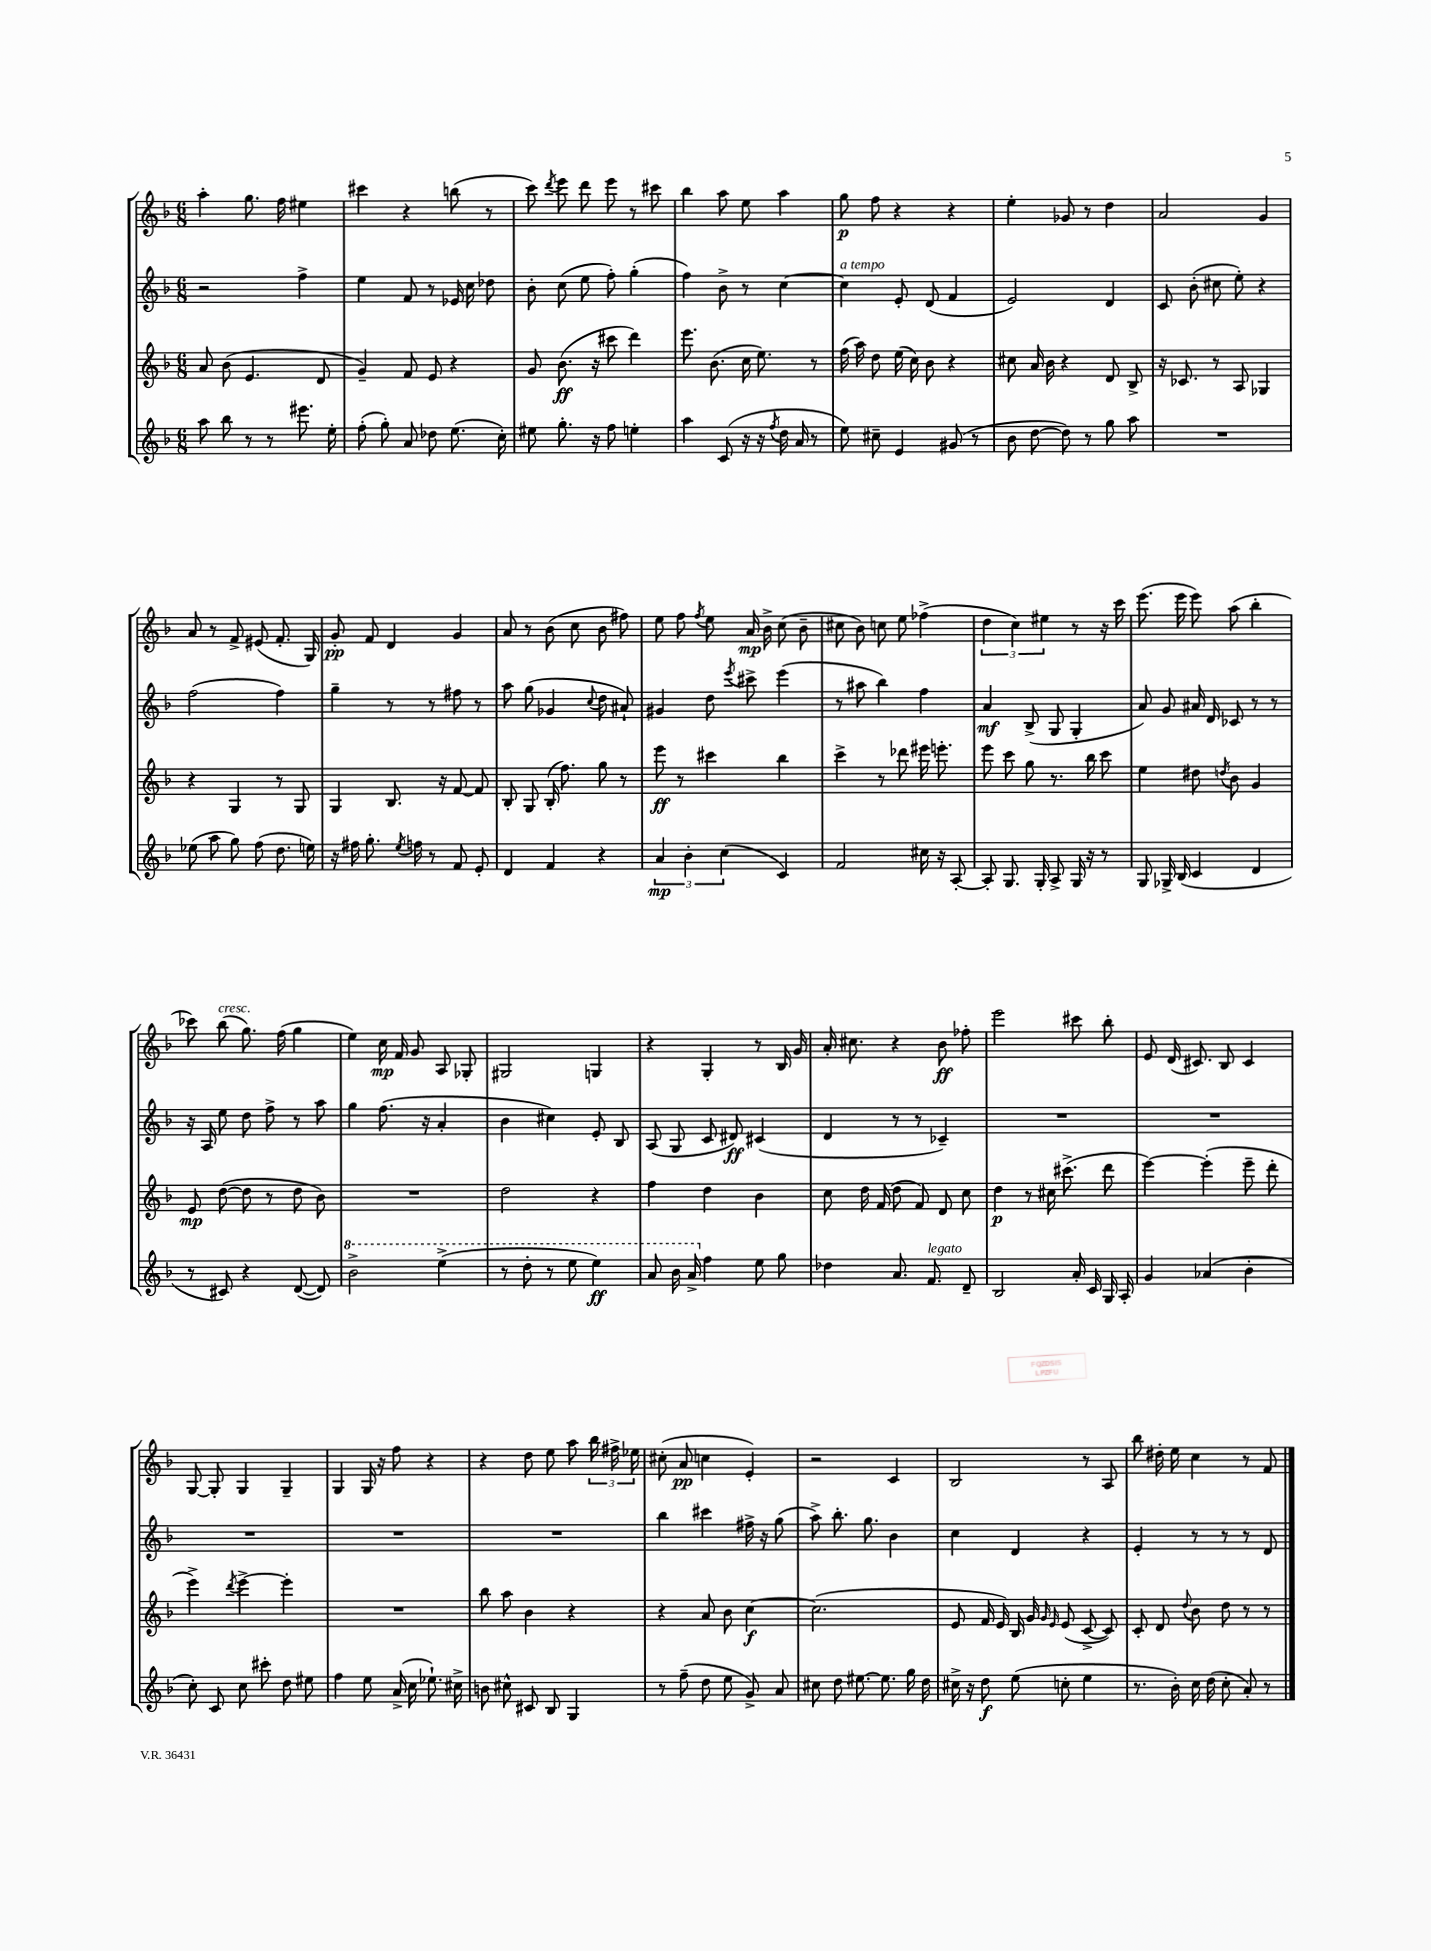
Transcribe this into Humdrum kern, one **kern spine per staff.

**kern	**kern	**kern	**kern
*staff4	*staff3	*staff2	*staff1
*clefG2	*clefG2	*clefG2	*clefG2
*k[b-]	*k[b-]	*k[b-]	*k[b-]
*M6/8	*M6/8	*M6/8	*M6/8
8aa	8a	2r	4aa'
8bb-	(8b-	.	.
8r	4.e	.	8.gg
8r	.	.	.
.	.	.	16ff
8.eee#	.	4ff^	4ee#
.	8d	.	.
16ee'	.	.	.
=	=	=	=
(8ff'	4g~)	4ee	4ccc#
8gg')	.	.	.
8a	8f	8f	4r
8dd-	8e	8r	.
(8.ee	4r	16e-	(8bb
.	.	16cc	.
.	.	8dd-	8r
16cc')	.	.	.
=	=	=	=
8ee#	8g	8b-'	8ccc)
.	.	.	8qddd
8.gg'	(8.b-	(8cc	8eee
.	.	8ee	8ddd
16r	16r	.	.
8ff	8ccc#	8ff')	8eee
4ee'	4ddd)	(4gg'	8r
.	.	.	8ccc#
=	=	=	=
4aa	8.eee	4ff)	4bb-
.	(8.b-	.	.
(8c	.	8b-^	8aa
16r	16cc	8r	8ee
16r	8.ee)	.	.
8qff	.	.	.
16dd	.	[4cc	4aa
16a	.	.	.
8r	8r	.	.
=	=	=	=
8ee)	(16ff	4cc]	8gg
.	16aa)	.	.
8cc#~	8dd	.	8ff
4e	(16ee	8e'	4r
.	16cc)	.	.
.	8b-	(8d	.
(8g#	4r	4f	4r
8r	.	.	.
=	=	=	=
8b-	8cc#	2e)	4ee'
[8dd	16a	.	.
.	16b-	.	.
8dd])	4r	.	8g-
8r	.	.	8r
8gg	8d	4d	4dd
8aa	8B-^	.	.
=	=	=	=
2.r	16r	8c	2a
.	8.c-	.	.
.	.	(8b-'	.
.	8r	8cc#	.
.	8A	8ee')	.
.	4G-	4r	4g
=	=	=	=
(8ee-	4r	(2ff	8a
8aa	.	.	8r
8gg)	4G	.	8f^
(8ff	.	.	(8e#
8.dd	8r	4ff)	8.f'
.	8G	.	.
16ee)	.	.	16G)
=	=	=	=
16r	4G	4gg~	8g'
16ff#	.	.	.
8.gg'	.	.	8f
.	8.B-	8r	4d
8qee	.	.	.
16ff	.	.	.
8r	.	8r	.
.	16r	.	.
8f	[8f	8ff#	4g
8e'	8f]	8r	.
=	=	=	=
4d	8B-'	8aa	8a
.	8G	(8gg	8r
4f	(16B-'	4g-	(8b-
.	8.ff)	.	.
.	.	.	8cc
.	.	8qqcc	.
4r	8gg	8dd	8b-
.	8r	8a#`)	8ff#)
=	=	=	=
6a	8eee	4g#	8ee
.	8r	.	8ff
6b-'	.	.	.
.	.	.	8qff
.	4ccc#	8dd	8ee
(6cc	.	.	.
.	.	8qeee	.
.	.	8ccc#^	16a
.	.	.	16b-^
4c)	4bb-	(4eee	(8cc
.	.	.	8b-~
=	=	=	=
2f	4ccc^	8r	8cc#
.	.	8aa#	8b-)
.	8r	4bb-)	8cc
.	8ddd-	.	8ee
16cc#	16eee#	4ff	(4ff-^
16r	8.eee'	.	.
[8A'	.	.	.
=	=	=	=
8A']	8eee	4a	6dd
8.G	8ccc	.	.
.	.	.	6cc)
.	8gg	(8B-^	.
16G'	.	.	.
.	.	.	6ee#
8A^	8.r	8G	.
16G	.	4G'	8r
16r	16bb-	.	.
8r	8ccc	.	16r
.	.	.	16ccc
=	=	=	=
8G	4ee	8a)	(8.eee
16G-^	.	8g	.
(16B-	.	.	16eee
4c	8dd#	16a#	8eee)
.	.	16d	.
.	8qdd	.	.
.	8b-	8c-	(8aa
4d	4g	8r	4bb-'
.	.	8r	.
=	=	=	=
8r	8e	16r	8ccc-)
.	.	16A	.
8c#)	([8dd	8ee	(8bb-
4r	8dd]	8dd	8.gg)
.	8r	8ff^	.
.	.	.	(16ff
([8d	8dd	8r	4gg
8d])	8b-)	8aa	.
=	=	=	=
2bb-^	2.r	4gg	4ee)
.	.	(8.ff	16cc
.	.	.	16f
.	.	.	8g
.	.	16r	.
(4eee^	.	4a'	8A
.	.	.	8G-'
=	=	=	=
8r	2dd	4b-	2G#
8ddd'	.	.	.
8r	.	4cc#)	.
8eee	.	.	.
4eee)	4r	8e'	4G
.	.	8B-	.
=	=	=	=
8aa	4ff	(8A	4r
16bb-	.	8G	.
16aa^	.	.	.
4ff	4dd	8c	4G'
.	.	8d#)	.
8ee	4b-	(4c#	8r
8gg	.	.	16B-
.	.	.	16g
=	=	=	=
4dd-	8cc	4d	16a'
.	.	.	8.cc#
.	16dd	.	.
.	(16f	.	.
8.a	8dd	8r	4r
.	8f)	8r	.
8.f	.	.	.
.	8d	4c-~)	8b-
8d~	8cc	.	8ff-'
=	=	=	=
2B-	4dd	2.r	2eee
.	8r	.	.
.	16cc#	.	.
.	(8.ccc#^	.	.
16a'	.	.	8ccc#
16c	.	.	.
16G	8ddd	.	8bb-'
16A'	.	.	.
=	=	=	=
4g	[4eee)	2.r	8e
.	.	.	(16d
.	.	.	8.c#)
(4a-	(4eee']	.	.
.	.	.	8B-
4b-'	8eee~	.	4c#
.	8ddd'	.	.
=	=	=	=
8cc')	4eee^)	2.r	[8G
8c	.	.	8G']
.	8qddd	.	.
8cc	[4eee^	.	4G
8ccc#'	.	.	.
8dd	4eee']	.	4G~
8ee#	.	.	.
=	=	=	=
4ff	2.r	2.r	4G
8ee	.	.	16G
.	.	.	16r
(16a^	.	.	8ff
16cc	.	.	.
8.ee-`)	.	.	4r
16cc#^	.	.	.
=	=	=	=
8b	8bb-	2.r	4r
8cc#^^	8aa	.	.
8c#	4b-	.	8dd
8B-	.	.	8ee
4G	4r	.	8aa
.	.	.	24bb-
.	.	.	24ff#^
.	.	.	24ee-
=	=	=	=
8r	4r	4bb-	(8cc#'
(8ff~	.	.	8a
8dd	8a	4ccc#	4cc
8ee	8b-	.	.
8g^)	[4cc	16ff#^	4e')
.	.	16r	.
8a	.	(8gg	.
=	=	=	=
8cc#	(2.cc]	8aa^)	2r
8dd	.	8.bb-'	.
[8.ee#	.	.	.
.	.	8.gg	.
8.ee#]	.	.	.
.	.	4b-	4c
16gg	.	.	.
16dd	.	.	.
=	=	=	=
16cc#^	8e	4cc	2B-
16r	.	.	.
8dd	16f	.	.
.	16e)	.	.
(8ee	16B-	4d	.
.	16g	.	.
.	16qqg	.	.
.	16qqe	.	.
8cc'	(8e	.	.
4ee	[8c^	4r	8r
.	8c])	.	8A
=	=	=	=
8.r	8c'	4e'	8bb-
.	8d	.	16dd#'
16b-')	.	.	16ee
.	8qqdd	.	.
16cc	8b-	8r	4cc
(16dd	.	.	.
8cc'	8dd	8r	.
8a')	8r	8r	8r
8r	8r	8d	8f
==	==	==	==
*-	*-	*-	*-
